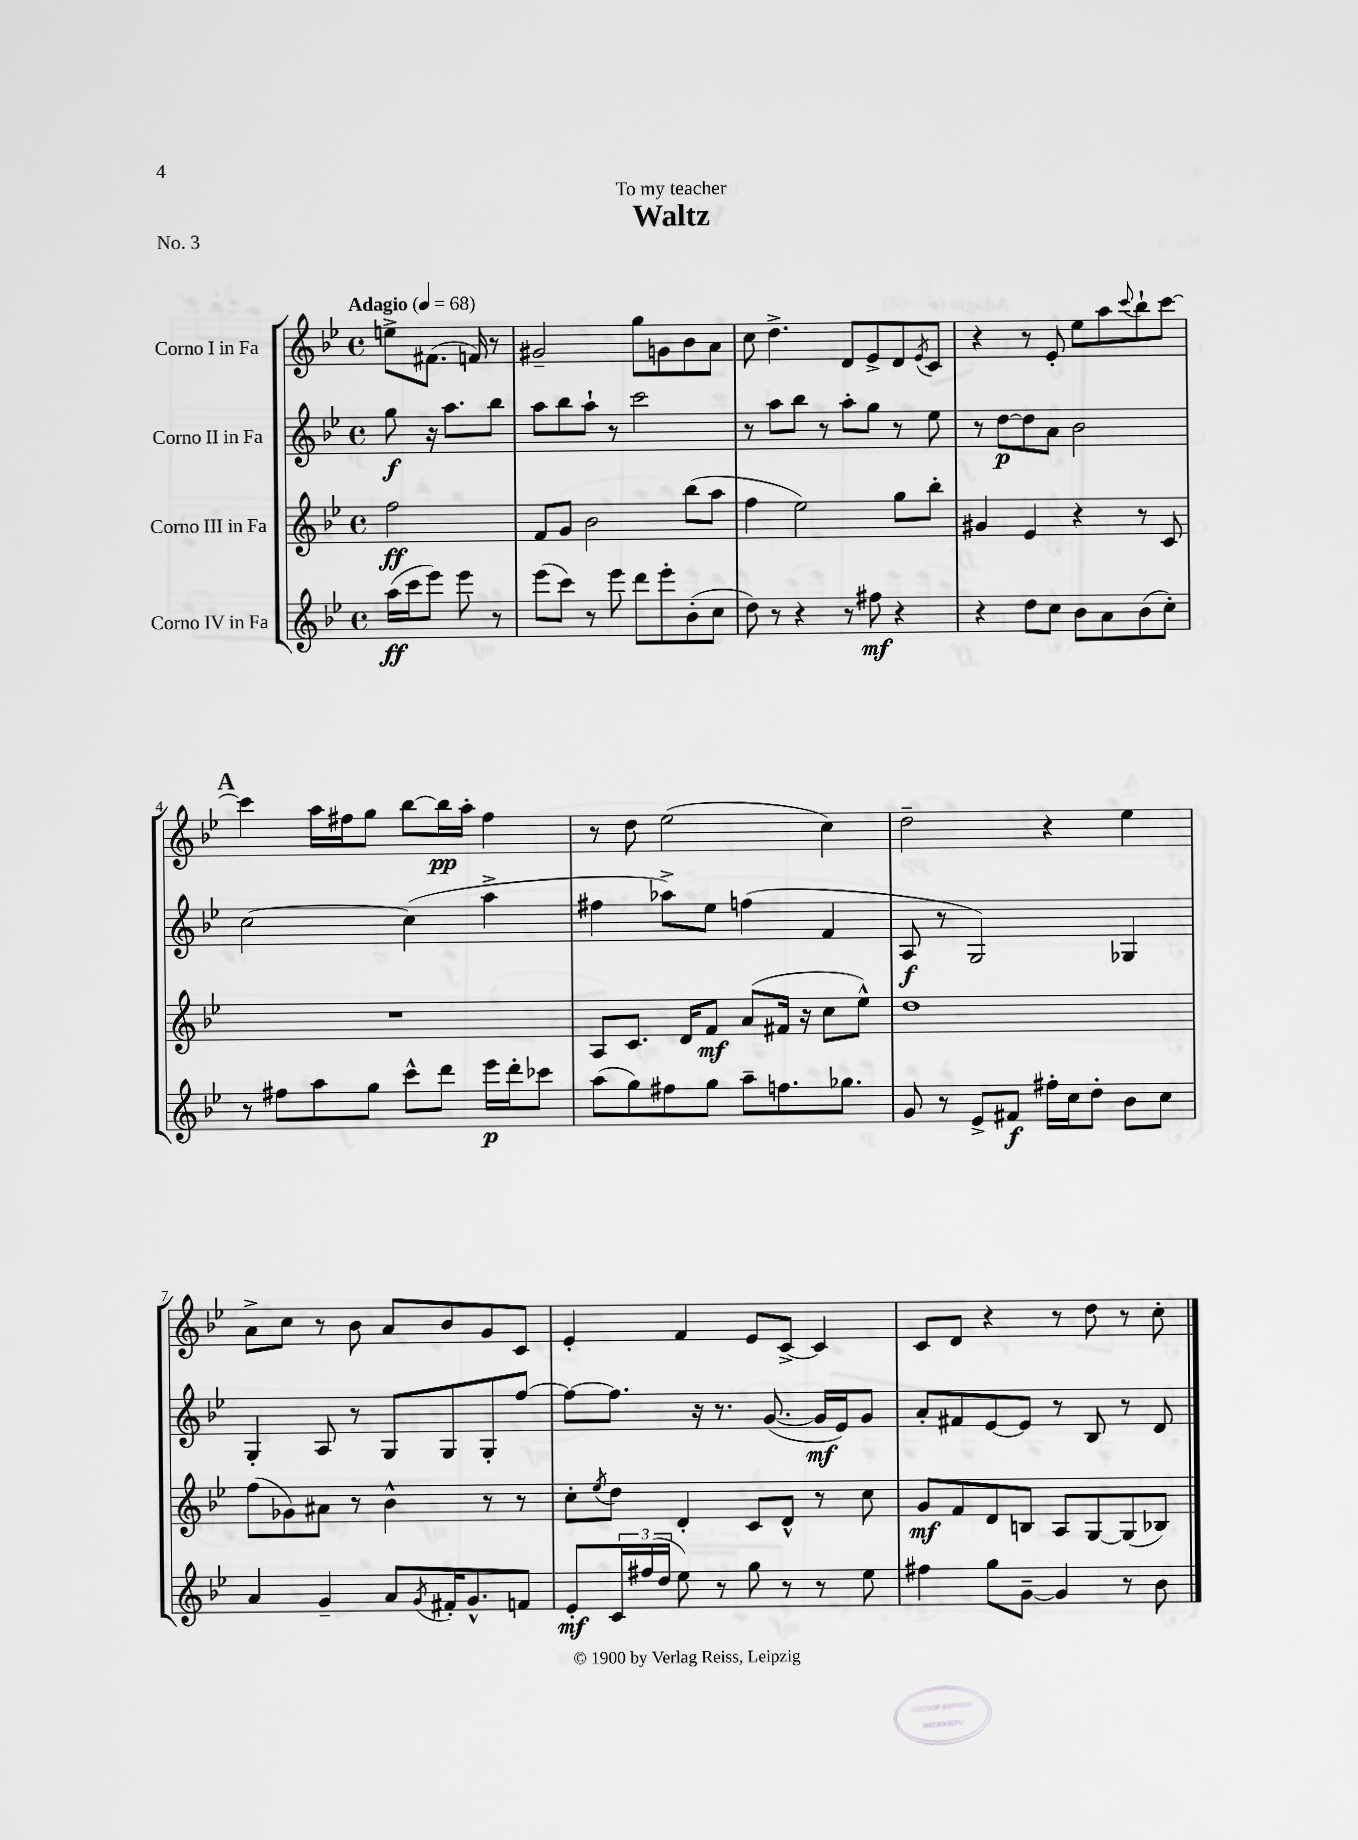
\header { title = "Waltz" dedication = "To my teacher" piece = "No. 3" }
<<
\new StaffGroup <<
\new Staff = "s0" \with { instrumentName = "Corno I in Fa" } {
    \clef treble \key bes \major \defaultTimeSignature \time 4/4 \partial 2 \tempo "Adagio" 4 = 68
    e''8-> fis'8.( f'16) r8 |
    gis'2-- g''8 g'8 bes'8 a'8 |
    c''8 d''4.-> d'8 ees'8-> d'8 \acciaccatura { ees'8 } c'8 |
    r4 r8 ees'8-. ees''8 a''8 \appoggiatura { c'''8 } bes''8-! c'''8~ |
    \mark \markup { \bold "A" } c'''4 a''16 fis''16 g''8 bes''8~ bes''16\pp a''16-. fis''4 |
    r8 d''8 ees''2( c''4) |
    d''2-- r4 ees''4 |
    a'8-> c''8 r8 bes'8 a'8 bes'8 g'8 c'8 |
    ees'4-. f'4 ees'8 c'8~-> c'4 |
    c'8 d'8 r4 r8 d''8 r8 c''8-. \bar "|." |
}
\new Staff = "s1" \with { instrumentName = "Corno II in Fa" } {
    \clef treble \key bes \major \defaultTimeSignature \time 4/4 \partial 2
    g''8\f r16 a''8. bes''8 |
    a''8 bes''8 a''8-! r8 c'''2 |
    r8 a''8 bes''8 r8 a''8-. g''8 r8 ees''8 |
    r8 d''8~\p d''8 a'8 bes'2 |
    \mark \markup { \bold "A" } c''2~ c''4( a''4-> |
    fis''4 aes''8->) ees''8 f''4( f'4 |
    a8\f r8 g2) ges4 |
    g4-. a8 r8 g8 g8 g8-. f''8~ |
    f''8~ f''8. r16 r8. g'8.~( g'16\mf ees'16) g'8 |
    a'8-. fis'8 ees'8~ ees'8 r8 bes8 r8 d'8 \bar "|." |
}
\new Staff = "s2" \with { instrumentName = "Corno III in Fa" } {
    \clef treble \key bes \major \defaultTimeSignature \time 4/4 \partial 2
    f''2\ff |
    f'8 g'8 bes'2 bes''8( a''8 |
    f''4 ees''2) g''8 bes''8-. |
    gis'4 ees'4 r4 r8 c'8 |
    \mark \markup { \bold "A" } R1 |
    a8 c'8. d'16 f'8\mf a'8( fis'16 r16 c''8 ees''8-^) |
    d''1 |
    f''8( ges'8) ais'8 r8 bes'4-^ r8 r8 |
    c''8-. \acciaccatura { ees''8 } d''8 d'4-. c'8 d'8-^ r8 c''8 |
    g'8\mf f'8 d'8 b8 a8 g8~ g8( bes8) \bar "|." |
}
\new Staff = "s3" \with { instrumentName = "Corno IV in Fa" } {
    \clef treble \key bes \major \defaultTimeSignature \time 4/4 \partial 2
    a''16\ff( c'''16 ees'''8) ees'''8 r8 |
    ees'''8( c'''8) r8 ees'''8 d'''8 ees'''8-. bes'8-.( c''8 |
    d''8) r8 r4 r8 fis''8\mf r4 |
    r4 d''8 c''8 bes'8 a'8 bes'8( c''8-.) |
    \mark \markup { \bold "A" } r8 fis''8 a''8 g''8 c'''8-^ d'''8 ees'''16\p d'''16-. ces'''8 |
    a''8( g''8) fis''8 g''8 a''8-- f''8. ges''8. |
    g'8 r8 ees'8-> fis'8\f fis''16-. c''16 d''8-. bes'8 c''8 |
    a'4 g'4-- a'8 \acciaccatura { g'8 } fis'16-. g'8.-^ f'8 |
    ees'8-.\mf \tuplet 3/2 { c'16 fis''16( d''16 } ees''8) r8 g''8 r8 r8 ees''8 |
    fis''4 g''8 g'8~-- g'4 r8 bes'8 \bar "|." |
}
>>
>>
